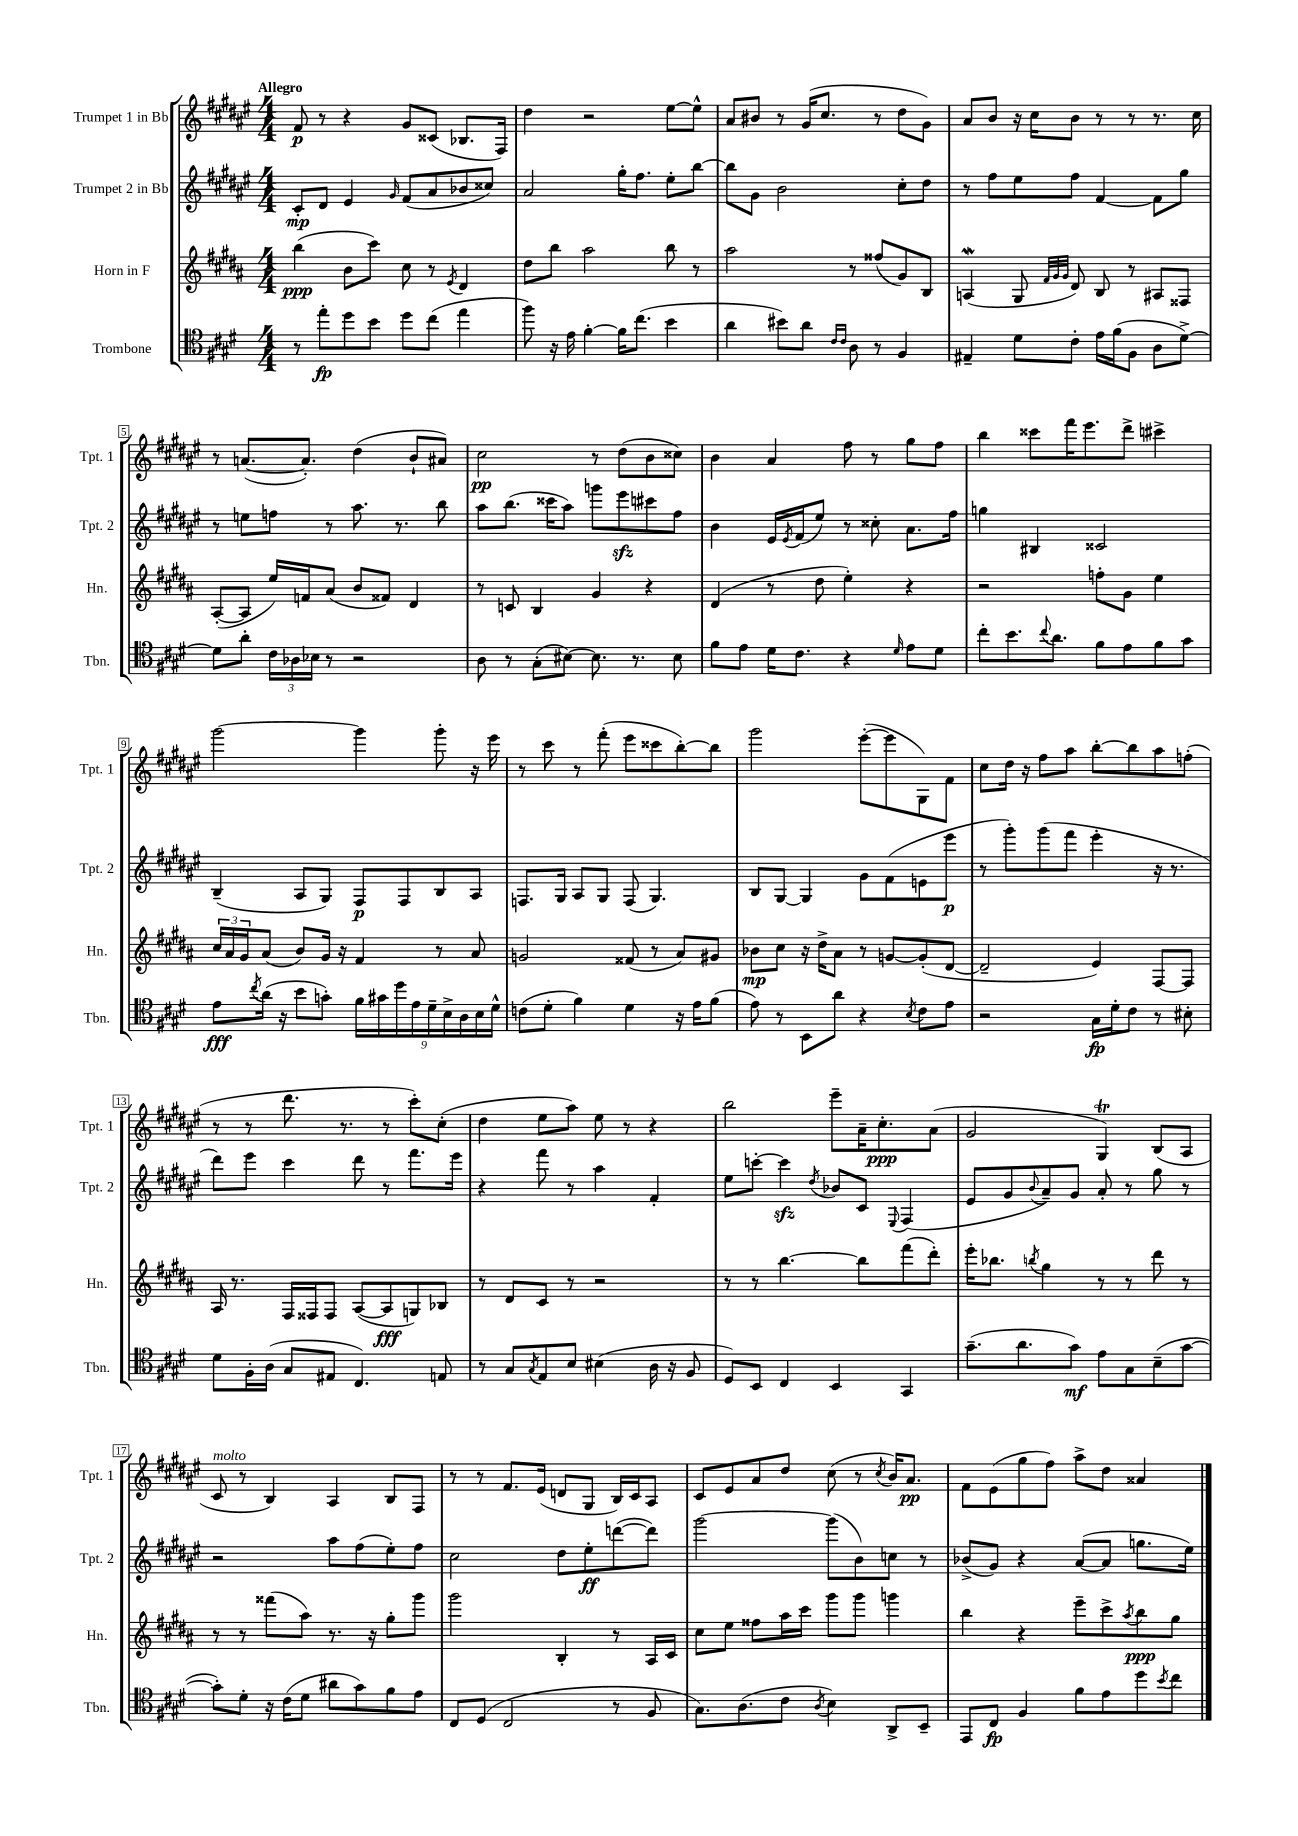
<<
\new StaffGroup <<
\new Staff = "s0" \with { instrumentName = "Trumpet 1 in Bb" shortInstrumentName = "Tpt. 1" } {
    \clef treble \key fis \major \numericTimeSignature \time 4/4 \tempo "Allegro"
    fis'8\p r8 r4 gis'8 cisis'8( bes8. fis16) |
    dis''4 r2 eis''8~ eis''8-^ |
    ais'8 bis'8 r8 gis'16( cis''8. r8 dis''8 gis'8) |
    ais'8 b'8 r16 cis''16 b'8 r8 r8 r8. cis''16 |
    r8 a'8.~( a'8.-.) dis''4( b'8-! ais'8) |
    cis''2\pp r8 dis''8( b'8 cisis''8) |
    b'4 ais'4 fis''8 r8 gis''8 fis''8 |
    b''4 cisis'''8 fis'''16 eis'''8. dis'''8-> cis'''4-> |
    gis'''2~ gis'''4 gis'''8-. r16 eis'''16 |
    r8 cis'''8 r8 fis'''8-.( eis'''8 cisis'''8 b''8~-.) b''8 |
    gis'''2 eis'''8~-.( eis'''8 gis8) fis'8 |
    cis''8 dis''16 r16 fis''8 ais''8 b''8~-. b''8 ais''8 f''8-.( |
    r8 r8 dis'''8. r8. r8 cis'''8-.) cis''8-.( |
    dis''4 eis''8 ais''8) eis''8 r8 r4 |
    b''2 eis'''8-- ais'16-- cis''8.-.\ppp ais'8( |
    gis'2 gis4\trill) b8( ais8 |
    cis'8^\markup { \italic "molto" } r8 b4) ais4 b8 fis8 |
    r8 r8 fis'8. eis'16( d'8 gis8 b16) cis'16 ais8 |
    cis'8 eis'8 ais'8 dis''8 cis''8( r8 \acciaccatura { cis''8 } b'16) ais'8.\pp |
    fis'8 eis'8( gis''8 fis''8) ais''8-> dis''8 aisis'4 \bar "|." |
}
\new Staff = "s1" \with { instrumentName = "Trumpet 2 in Bb" shortInstrumentName = "Tpt. 2" } {
    \clef treble \key fis \major \numericTimeSignature \time 4/4
    cis'8-.\mp dis'8 eis'4 \grace { gis'16 } fis'8( ais'8 bes'8 cisis''8) |
    ais'2 gis''16-. fis''8. eis''8-. b''8~ |
    b''8 gis'8 b'2 cis''8-. dis''8 |
    r8 fis''8 eis''8 fis''8 fis'4~ fis'8 gis''8 |
    r8 e''8 f''8 r8 ais''8. r8. b''8 |
    ais''8 b''8.( cisis'''16 ais''8) g'''8 eis'''8\sfz cis'''8 fis''8 |
    b'4 eis'16 \acciaccatura { eis'8 } fis'16( eis''8) r8 cisis''8-. ais'8. fis''16 |
    g''4 bis4 cisis'2 |
    b4--( ais8 gis8) fis8\p fis8 b8 ais8 |
    f8. gis16 ais8 gis8 f8( gis4.) |
    b8 gis8~ gis4 gis'8 fis'8( e'8 eis'''8\p |
    r8 gis'''8-.) gis'''8( fis'''8 eis'''4-. r16 r8. |
    dis'''8) eis'''8 cis'''4 dis'''8 r8 fis'''8. eis'''16 |
    r4 fis'''8 r8 ais''4 fis'4-. |
    eis''8 c'''8~-. c'''4\sfz \acciaccatura { dis''8 } bes'8 cis'8 \appoggiatura { eis8 } fis4( |
    eis'8 gis'8 \appoggiatura { b'8 } ais'8--) gis'8 ais'8-. r8 gis''8 r8 |
    r2 ais''8 fis''8( eis''8-.) fis''8 |
    cis''2 dis''8 eis''8-.\ff d'''8~( d'''8) |
    gis'''2~ gis'''8( b'8) c''8 r8 |
    bes'8->( gis'8) r4 ais'8~( ais'8 g''8. eis''16) \bar "|." |
}
\new Staff = "s2" \with { instrumentName = "Horn in F" shortInstrumentName = "Hn." } {
    \clef treble \key b \major \numericTimeSignature \time 4/4
    b''4\ppp( b'8 cis'''8) cis''8 r8 \acciaccatura { e'8 } dis'4 |
    dis''8 b''8 ais''2 b''8 r8 |
    ais''2 r8 fisis''8( gis'8) b8 |
    a4\mordent( gis8 \grace { fis'32 gis'32 gis'32 } dis'8) b8 r8 ais8 fisis8 |
    ais8~-.( ais8 e''16) f'16 ais'8( b'8 fisis'8) dis'4 |
    r8 c'8 b4 gis'4 r4 |
    dis'4( r8 dis''8 e''4-.) r4 |
    r2 f''8-. gis'8 e''4 |
    \tuplet 3/2 { cis''16 ais'16 gis'16 } ais'8( b'8) gis'16 r16 fis'4 r8 ais'8 |
    g'2 fisis'8( r8 ais'8) gis'8 |
    bes'8\mp cis''8 r16 dis''16-> ais'8 r8 g'8~ g'8-.( dis'8~ |
    dis'2-- e'4) fis8~ fis8 |
    ais16 r8. fis16 fisis16 fisis8 ais8~( ais8\fff g8) bes8 |
    r8 dis'8 cis'8 r8 r2 |
    r8 r8 b''4.~ b''8 fis'''8( dis'''8-.) |
    e'''16-. bes''8. \acciaccatura { b''8 } gis''4 r8 r8 dis'''8 r8 |
    r8 r8 fisis'''8( ais''8) r8. r16 gis''8-. gis'''8 |
    gis'''2 b4-. r8 ais16 cis'16 |
    cis''8 e''8 fisis''8 ais''16 cis'''16 gis'''8 gis'''8 g'''4 |
    b''4 r4 e'''8-- cis'''8-> \acciaccatura { ais''8 } b''8\ppp gis''8 \bar "|." |
}
\new Staff = "s3" \with { instrumentName = "Trombone" shortInstrumentName = "Tbn." } {
    \clef tenor \key e \major \numericTimeSignature \time 4/4
    r8 e''8-.\fp dis''8 b'8 dis''8 cis''8( e''4 |
    fis''8) r16 e'16 fis'4~-. fis'16 cis''8.( b'4 |
    a'4 bis'8) a'8 \grace { cis'16 cis'16 } a8 r8 fis4 |
    eis4-- dis'8 cis'8-. e'16 fis'16( fis8 a8 dis'8~->) |
    dis'8 a'8-. \tuplet 3/2 { cis'16 aes16 bes16 } r8 r2 |
    a8 r8 gis8-.( bis8~) bis8. r8. bis8 |
    fis'8 e'8 dis'16 cis'8. r4 \grace { dis'16 } e'8 dis'8 |
    cis''8-. b'8. \appoggiatura { cis''8 } a'8. fis'8 e'8 fis'8 gis'8 |
    e'8\fff \acciaccatura { cis''8 } a'16( r16 b'8 g'8-.) \tuplet 9/8 { fis'16 gis'16 dis''16 e'16 dis'16-- b16-> a16 b16 dis'16-^ } |
    c'8( dis'8-. fis'4) dis'4 r16 e'16 fis'8( |
    e'8) r8 b,8 a'8 r4 \acciaccatura { b8 } cis'8 e'8 |
    r2 gis16\fp dis'16-. cis'8 r8 bis8-. |
    dis'8 fis16-. a16( gis8 eis8 cis4.) e8 |
    r8 gis8 \acciaccatura { gis8 } e8 b8 bis4( a16 r16 fis8 |
    dis8) b,8 cis4 b,4 gis,4 |
    gis'8.--( a'8. gis'8\mf) e'8 gis8 b8--( gis'8~ |
    gis'8-.) dis'8-. r16 cis'16( dis'8 ais'8 gis'8) fis'8 e'8 |
    cis8 dis8( cis2 r8 fis8 |
    gis8.) a8.( cis'8 \acciaccatura { a8 } b4) a,8-> b,8-- |
    e,8 cis8\fp fis4 fis'8 e'8 dis''8 \acciaccatura { b'8 } cis''8 \bar "|." |
}
>>
>>
\layout { \context { \Score \override BarNumber.stencil = #(make-stencil-boxer 0.1 0.3 ly:text-interface::print) } }
